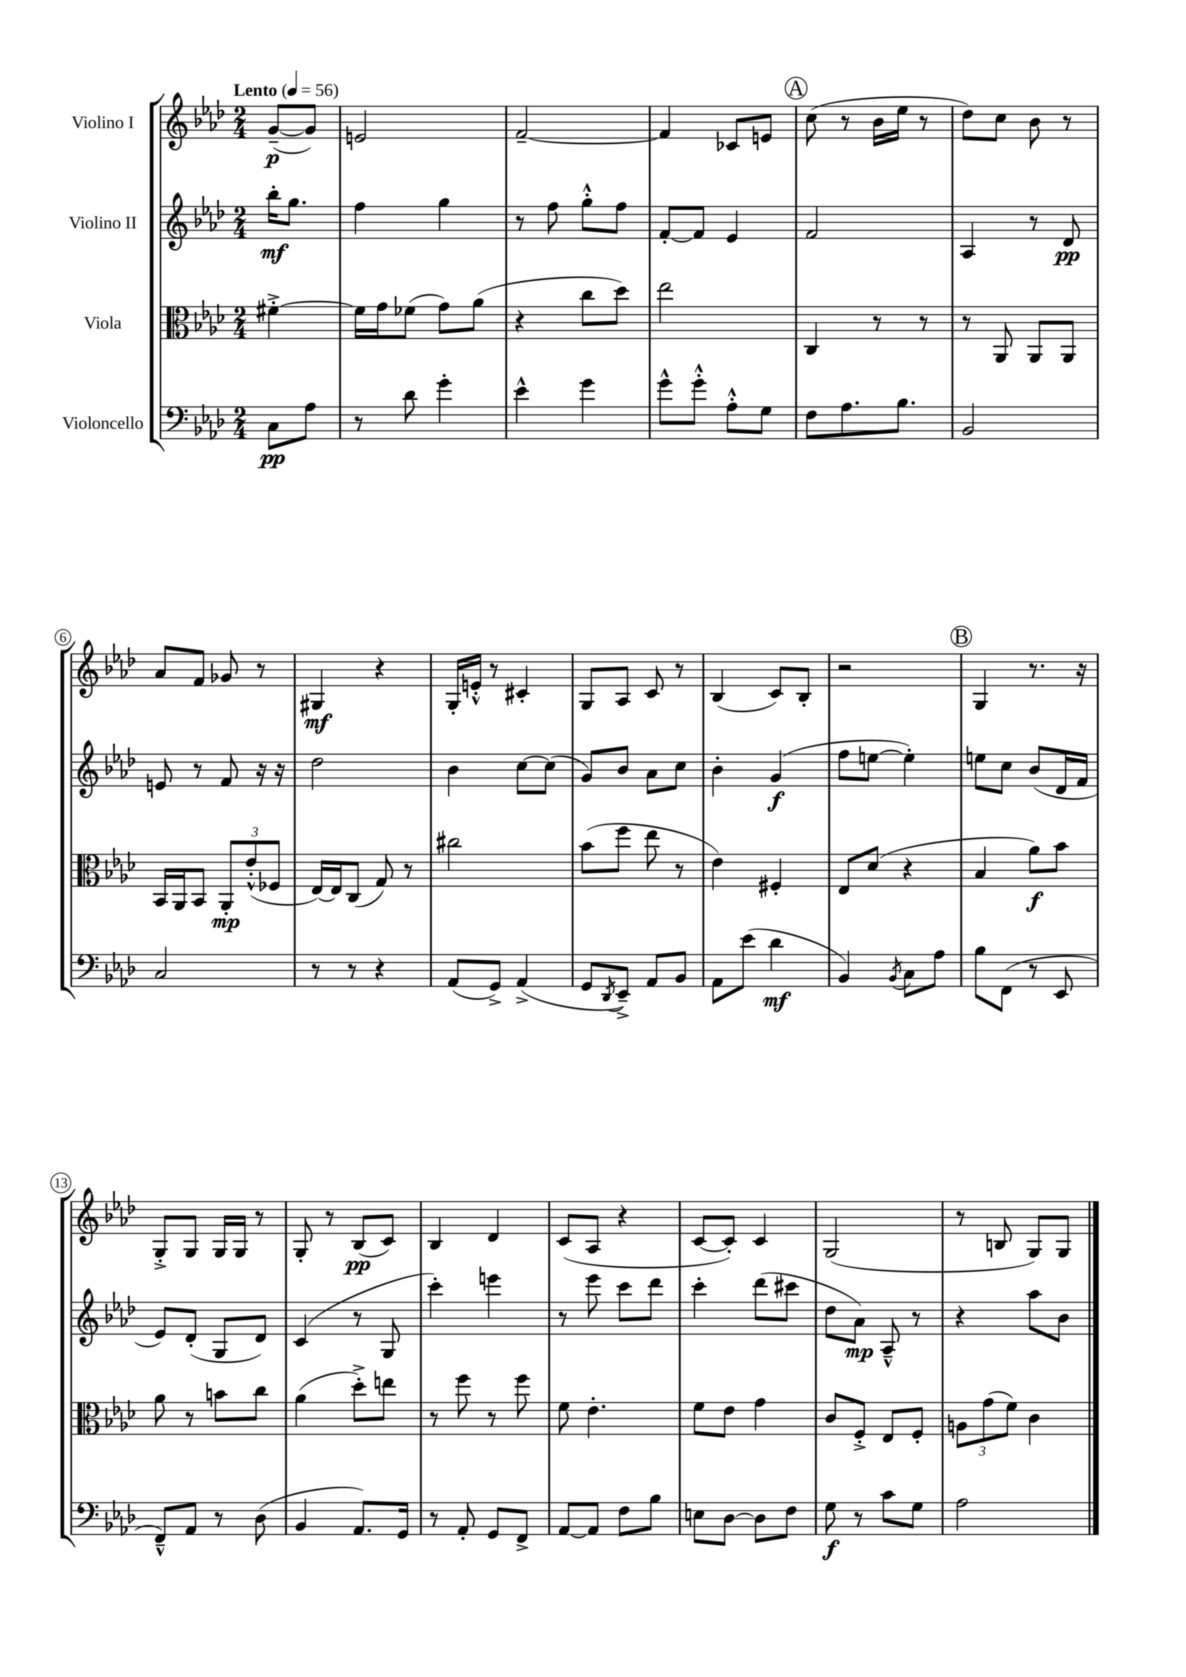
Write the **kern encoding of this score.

**kern	**kern	**kern	**kern
*staff4	*staff3	*staff2	*staff1
*clefF4	*clefC3	*clefG2	*clefG2
*k[b-e-a-d-]	*k[b-e-a-d-]	*k[b-e-a-d-]	*k[b-e-a-d-]
*M2/4	*M2/4	*M2/4	*M2/4
*MM56	*MM56	*MM56	*MM56
8C\L	[4f#'^\	16bb-'\LK	([8g~/L
.	.	8.gg\J	.
8A-\J	.	.	8g/]J)
=	=	=	=
8r	16f#\]LL	4ff\	2e/
.	16g\J	.	.
8d-\	(8f-\J	.	.
4g'\	8g\L)	4gg\	.
.	(8a-\J	.	.
=	=	=	=
4e-^^\	4r	8r	[2f~/
.	.	8ff\	.
4g\	8cc\L	8gg'^^\L	.
.	8dd-\J)	8ff\J	.
=	=	=	=
8g^^\L	2ee-\	[8f'/L	4f/]
8g'^^\J	.	8f/]J	.
8A-'^^\L	.	4e-/	8c-/L
8G\J	.	.	8e/J
=	=	=	=
8F\L	4C/	2f/	(8cc\
8.A-\	.	.	8r
.	8r	.	16b-\LL
8.B-\J	.	.	16ee-\JJ
.	8r	.	8r
=	=	=	=
2BB-/	8r	4A-/	8dd-\L)
.	8AA-/	.	8cc\J
.	8AA-/L	8r	8b-\
.	8AA-/J	8d-/	8r
=	=	=	=
2C/	16BB-/LL	8e/	8a-/L
.	16AA-/J	.	.
.	8BB-/J	8r	8f/J
.	12AA-'/L	8f/	8g-/
.	(12e-'^^/	.	.
.	.	16r	8r
.	12F-/J	.	.
.	.	16r	.
=	=	=	=
8r	[16E-/LL)	2dd-\	4G#/
.	16E-/]J	.	.
8r	(8C/J	.	.
4r	8G/)	.	4r
.	8r	.	.
=	=	=	=
(8AA-/L	2cc#\	4b-\	16G'/LL
.	.	.	16e'^^/JJ
8GG^/J)	.	.	8r
(4AA-^/	.	[8cc\L	4c#'/
.	.	(8cc\]J	.
=	=	=	=
8GG/L	(8b-\L	8g/L)	8G/L
8qDD-/	.	.	.
8EE-~^/J)	8ff\J	8b-/J	8A-/J
8AA-/L	8ee-\	8a-\L	8c/
8BB-/J	8r	8cc\J	8r
=	=	=	=
8AA-\L	4e-\)	4b-'\	(4B-/
(8e-\J	.	.	.
4d-\	4F#'/	(4g/	8c/L)
.	.	.	8B-'/J
=	=	=	=
4BB-/)	8E-/L	8ff\L	2r
.	(8d-/J	[8ee\J	.
8qBB-/	.	.	.
8C\L	4r	4ee'\])	.
8A-\J	.	.	.
=	=	=	=
8B-\L	4B-/	8ee\L	4G/
(8FF\J	.	8cc\J	.
8r	8a-\L)	(8b-/L	8.r
8EE-/	8b-\J	16d-/L	.
.	.	16f/JJ	16r
=	=	=	=
8FF~^^/L)	8a-\	8e-/L)	8G'^/L
8AA-/J	8r	(8d-'/J	8G/J
8r	8b\L	8G/L	16G/LL
.	.	.	16G/JJ
(8D-\	8cc\J	8d-/J)	8r
=	=	=	=
4BB-/	(4a-\	(4c/	8G'/
.	.	.	8r
8.AA-/L)	8dd-'^\L)	8r	(8B-/L
.	8ee\J	8G/	8c/J)
16GG/Jk	.	.	.
=	=	=	=
8r	8r	4ccc'\)	4B-/
8AA-'/	8ff\	.	.
8GG/L	8r	4eee\	4d-/
8FF^/J	8ff\	.	.
=	=	=	=
[8AA-/L	8f\	8r	(8c/L
8AA-/]J	4.e-'\	8eee-\	8A-/J
8F\L	.	8ccc\L	4r
8B-\J	.	8ddd-\J	.
=	=	=	=
8E\L	8f\L	4ccc'\	[8c/L
[8D-\J	8e-\J	.	8c'/]J)
8D-\]L	4g\	(8ddd-\L	4c/
8F\J	.	8ccc#\J	.
=	=	=	=
8G\	8c/L	8dd-\L	(2G/
8r	8F'^/J	8a-\J)	.
8c\L	8E-/L	8A-~^^/	.
8G\J	8F'/J	8r	.
=	=	=	=
2A-\	12A\L	4r	8r
.	(12g\	.	.
.	.	.	8B/
.	12f\J)	.	.
.	4c\	8aa-\L	8G/L)
.	.	8b-\J	8G/J
==	==	==	==
*-	*-	*-	*-
